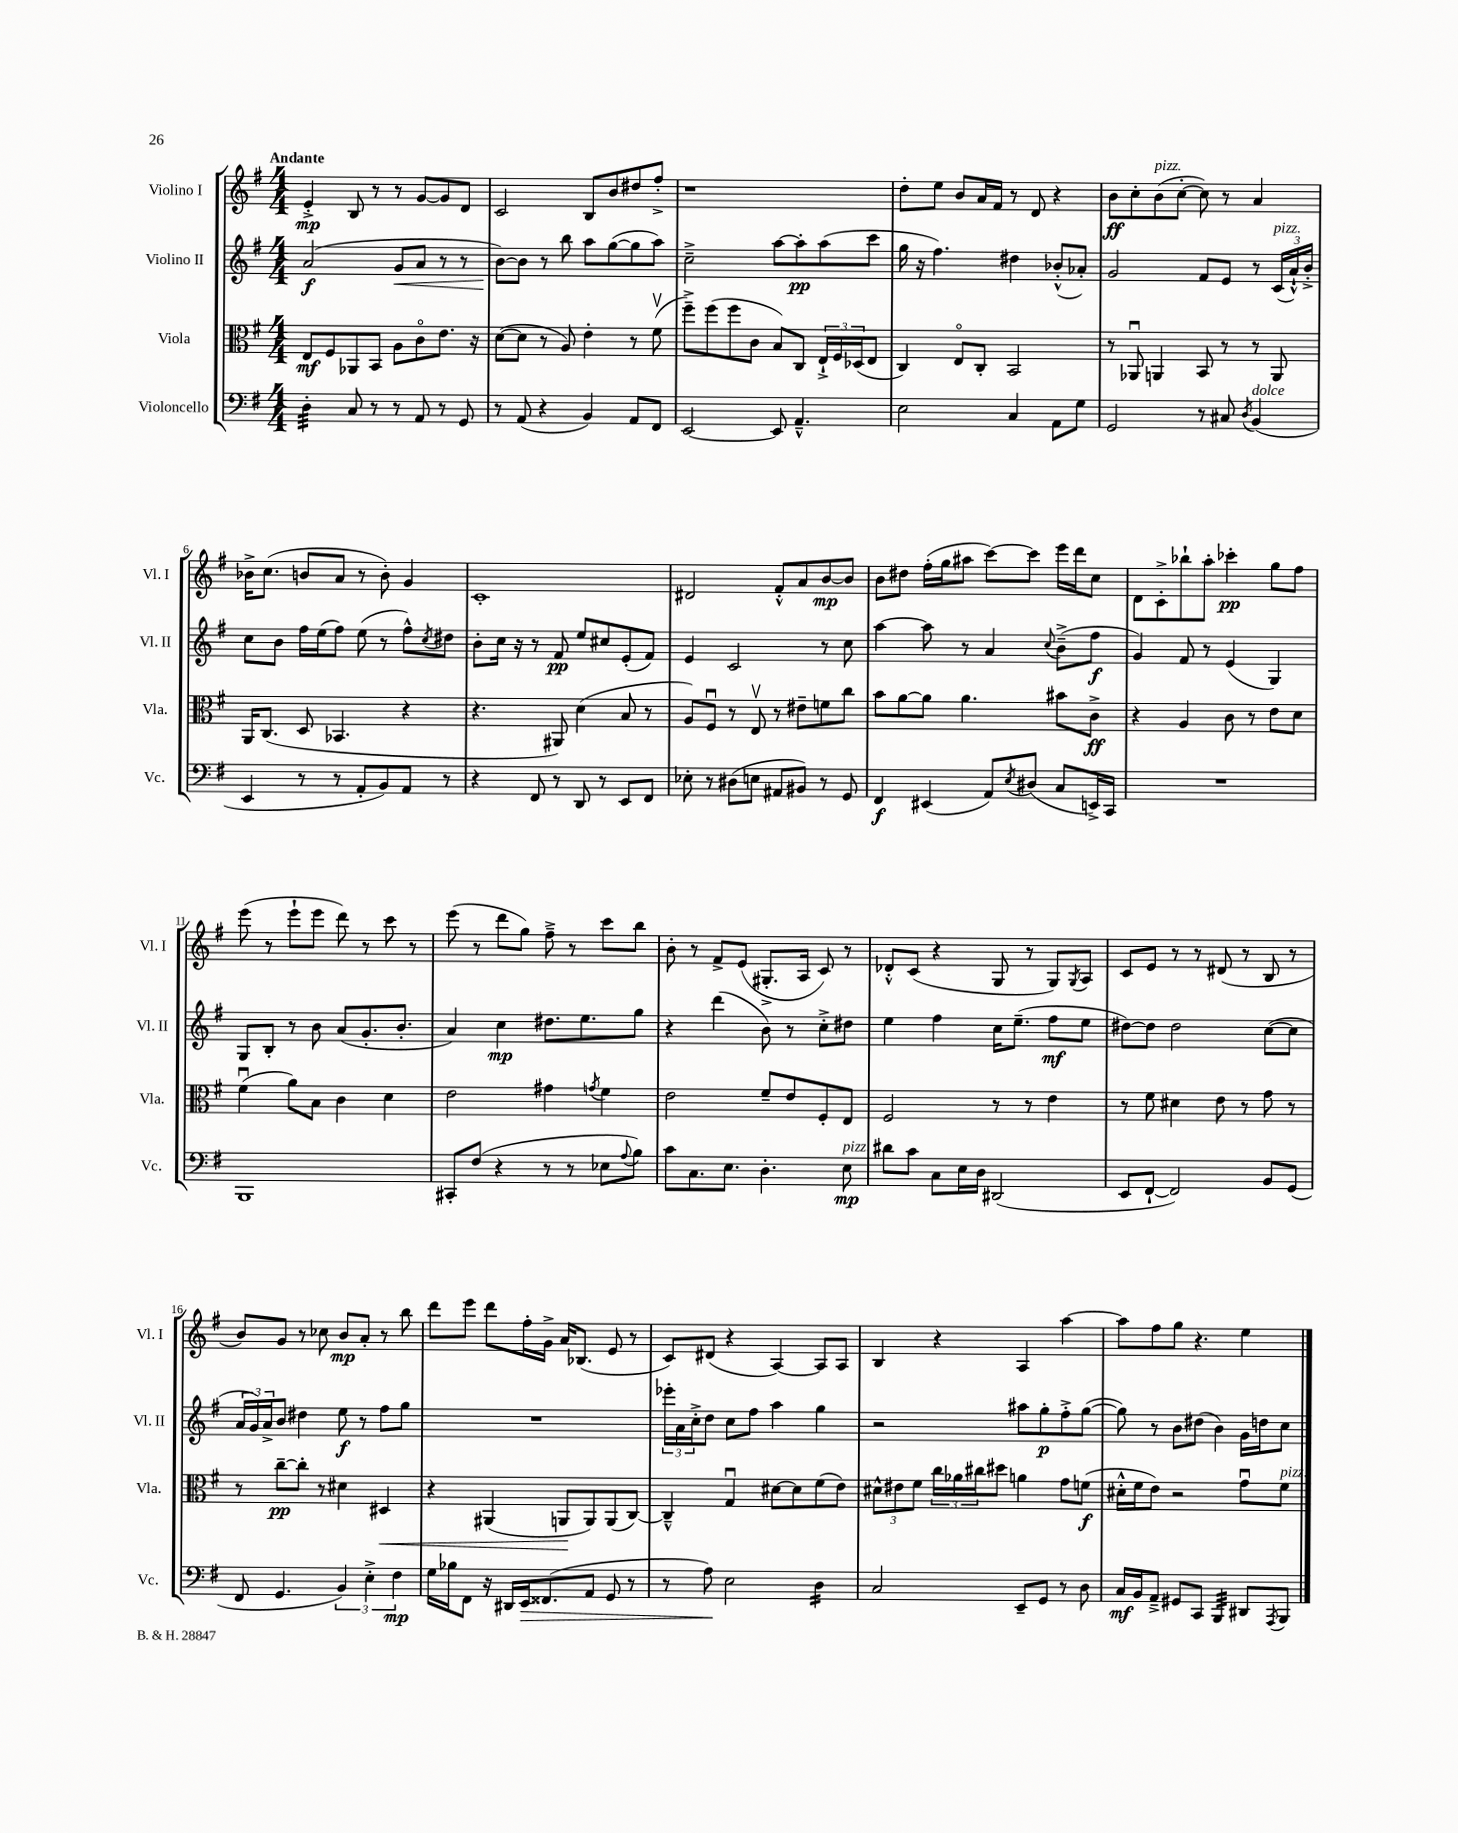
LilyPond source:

<<
\new StaffGroup <<
\new Staff = "s0" \with { instrumentName = "Violino I" shortInstrumentName = "Vl. I" } {
    \clef treble \key g \major \numericTimeSignature \time 4/4 \tempo "Andante"
    e'4-.->\mp b8 r8 r8 g'8~ g'8 d'8 |
    c'2 b8 b'8 dis''8 fis''8-.-> |
    r1 |
    d''8-. e''8 b'8 a'16 fis'16 r8 d'8 r4 |
    b'8\ff c''8-. b'8^\markup { \italic "pizz." }( c''8~-. c''8) r8 a'4 |
    bes'16-> c''8.( b'8 a'8 r8 b'8-.) g'4 |
    c'1-. |
    dis'2 fis'8-.-^ a'8 b'8~\mp b'8 |
    b'8 dis''8 fis''16-.( g''16 ais''8 c'''8~) c'''8 e'''16 d'''16 c''8 |
    d'8 c'8-.-> bes''8-! a''8-. ces'''4-.\pp g''8 fis''8 |
    e'''8( r8 e'''8-! e'''8 d'''8) r8 c'''8 r8 |
    e'''8( r8 d'''8 g''8) fis''8---> r8 c'''8 b''8 |
    b'8-. r8 fis'8-> e'8( gis8.-.-> a16 c'8) r8 |
    des'8-.-^ c'8( r4 g8 r8 g8) \acciaccatura { g8 } a8 |
    c'8 e'8 r8 r8 dis'8( r8 b8 r8 |
    b'8) g'8 r8 ces''8 b'8\mp a'8-. r8 b''8 |
    d'''8 e'''8 d'''8 fis''16-. g'16-> a'16 bes8.( e'8 r8 |
    c'8) dis'8( r4 a4~) a8 a8 |
    b4 r4 a4 a''4~ |
    a''8 fis''8 g''8 r4. e''4 \bar "|." |
}
\new Staff = "s1" \with { instrumentName = "Violino II" shortInstrumentName = "Vl. II" } {
    \clef treble \key g \major \numericTimeSignature \time 4/4
    a'2\f( g'8\< a'8 r8 r8 |
    b'8~\!) b'8 r8 b''8 a''8 g''8~( g''8 a''8) |
    c''2---> a''8~ a''8-.\pp a''8( c'''8 |
    g''16 r16 fis''4.) dis''4 bes'8-.-^( aes'8-.) |
    g'2 fis'8 e'8 r8 \tuplet 3/2 { c'16^\markup { \italic "pizz." }( a'16-!-^) b'16-.-> } |
    c''8 b'8 fis''16 e''16( fis''8) e''8( r8 fis''8-^) \acciaccatura { c''8 } dis''8 |
    b'8-. c''16 r16 r8 fis'8\pp e''8 cis''8 e'8-.( fis'8) |
    e'4 c'2 r8 c''8 |
    a''4~ a''8 r8 a'4 \appoggiatura { c''8 } b'8--->( fis''8\f |
    g'4) fis'8 r8 e'4( g4) |
    g8 b8-. r8 b'8 a'8( g'8.-. b'8.-. |
    a'4) c''4\mp dis''8. e''8. g''8 |
    r4 d'''4( b'8) r8 c''8-.-> dis''8 |
    e''4 fis''4 c''16 e''8.--( fis''8\mf e''8 |
    dis''8~) dis''8 dis''2 c''8~( c''8 |
    \tuplet 3/2 { a'16 g'16) a'16-> } b'8 dis''4 e''8\f r8 fis''8 g''8 |
    R1 |
    \tuplet 3/2 { ees'''16-. a'16 c''16-.-> } d''8 c''8 fis''8 a''4 g''4 |
    r2 ais''8 g''8-.\p fis''8-.-> g''8~( |
    g''8) r8 b'8 dis''8( b'4) g'16 d''16 c''8 \bar "|." |
}
\new Staff = "s2" \with { instrumentName = "Viola" shortInstrumentName = "Vla." } {
    \clef alto \key g \major \numericTimeSignature \time 4/4
    e8\mf fis8 aes,8 b,8 a8 c'8\flageolet e'8. r16 |
    d'8~( d'8 r8 a8) e'4-. r8 fis'8\upbow( |
    fis''8--->) fis''8( fis''8 c'8 b8) c8 \tuplet 3/2 { e16-!-> fis16 des16( } e8 |
    c4) e8\flageolet c8-. b,2 |
    r8 aes,8\downbow a,4 b,8 r8 r8 a,8 |
    a,16 c8.( d8 bes,4. r4 |
    r4. ais,8) d'4( b8 r8 |
    a8) fis8\downbow r8 e8\upbow r8 eis'8-- f'8 c''8 |
    b'8 a'8~ a'8 a'4. bis'8 c'8->\ff |
    r4 a4 c'8 r8 e'8 d'8 |
    fis'4\downbow( a'8) b8 c'4 d'4 |
    e'2 gis'4 \acciaccatura { g'8 } fis'4 |
    e'2 fis'8-- e'8 fis8-. e8 |
    fis2 r8 r8 e'4 |
    r8 fis'8 dis'4 e'8 r8 g'8 r8 |
    r8 c''8~--\pp c''8-. r8 dis'4 dis4\< |
    r4 ais,4( a,8\! a,8) a,8( c8~) |
    c4---^ g4\downbow dis'8~ dis'8 fis'8( e'8) |
    \tuplet 3/2 { dis'8-^ eis'8 fis'8 } \tuplet 3/2 { c''16 aes'16 cis''16 } dis''8 a'4 g'8 f'8\f( |
    dis'16-.-^ fis'16 e'8) r2 g'8\downbow fis'8^\markup { \italic "pizz." } \bar "|." |
}
\new Staff = "s3" \with { instrumentName = "Violoncello" shortInstrumentName = "Vc." } {
    \clef bass \key g \major \numericTimeSignature \time 4/4
    d4:32-. c8 r8 r8 a,8 r8 g,8 |
    r8 a,8( r4 b,4) a,8 fis,8 |
    e,2~ e,8 a,4.---^ |
    e2 c4 a,8 g8 |
    g,2 r8 cis8 \acciaccatura { d8 } b,4^\markup { \italic "dolce" }( |
    e,4 r8 r8 a,8-. b,8) a,8 r8 |
    r4 fis,8 r8 d,8 r8 e,8 fis,8 |
    ees8-. r8 dis8( e8 ais,8 bis,8) r8 g,8 |
    fis,4\f eis,4( a,8) \acciaccatura { e8 } dis8( c8 e,16->) c,16 |
    R1 |
    b,,1 |
    cis,8-. fis8( r4 r8 r8 ees8 \appoggiatura { a8 } b8) |
    c'8 c8. e8. d4.-. e8\mp^\markup { \italic "pizz." } |
    dis'8 c'8 c8 e16 d16 dis,2( |
    e,8 fis,8~-! fis,2) b,8 g,8( |
    fis,8 g,4. \tuplet 3/2 { b,4) e4-.-> fis4\mp } |
    g16 bes16 fis,8 r16 dis,16 e,16\> fisis,8.( a,8 g,8 r8 |
    r8 a8\!) e2 d4:16 |
    c2 e,8-- g,8 r8 d8 |
    c16\mf b,16 a,8---> gis,8 c,8 b,,4:32 dis,8 \acciaccatura { a,,8 } b,,8 \bar "|." |
}
>>
>>
